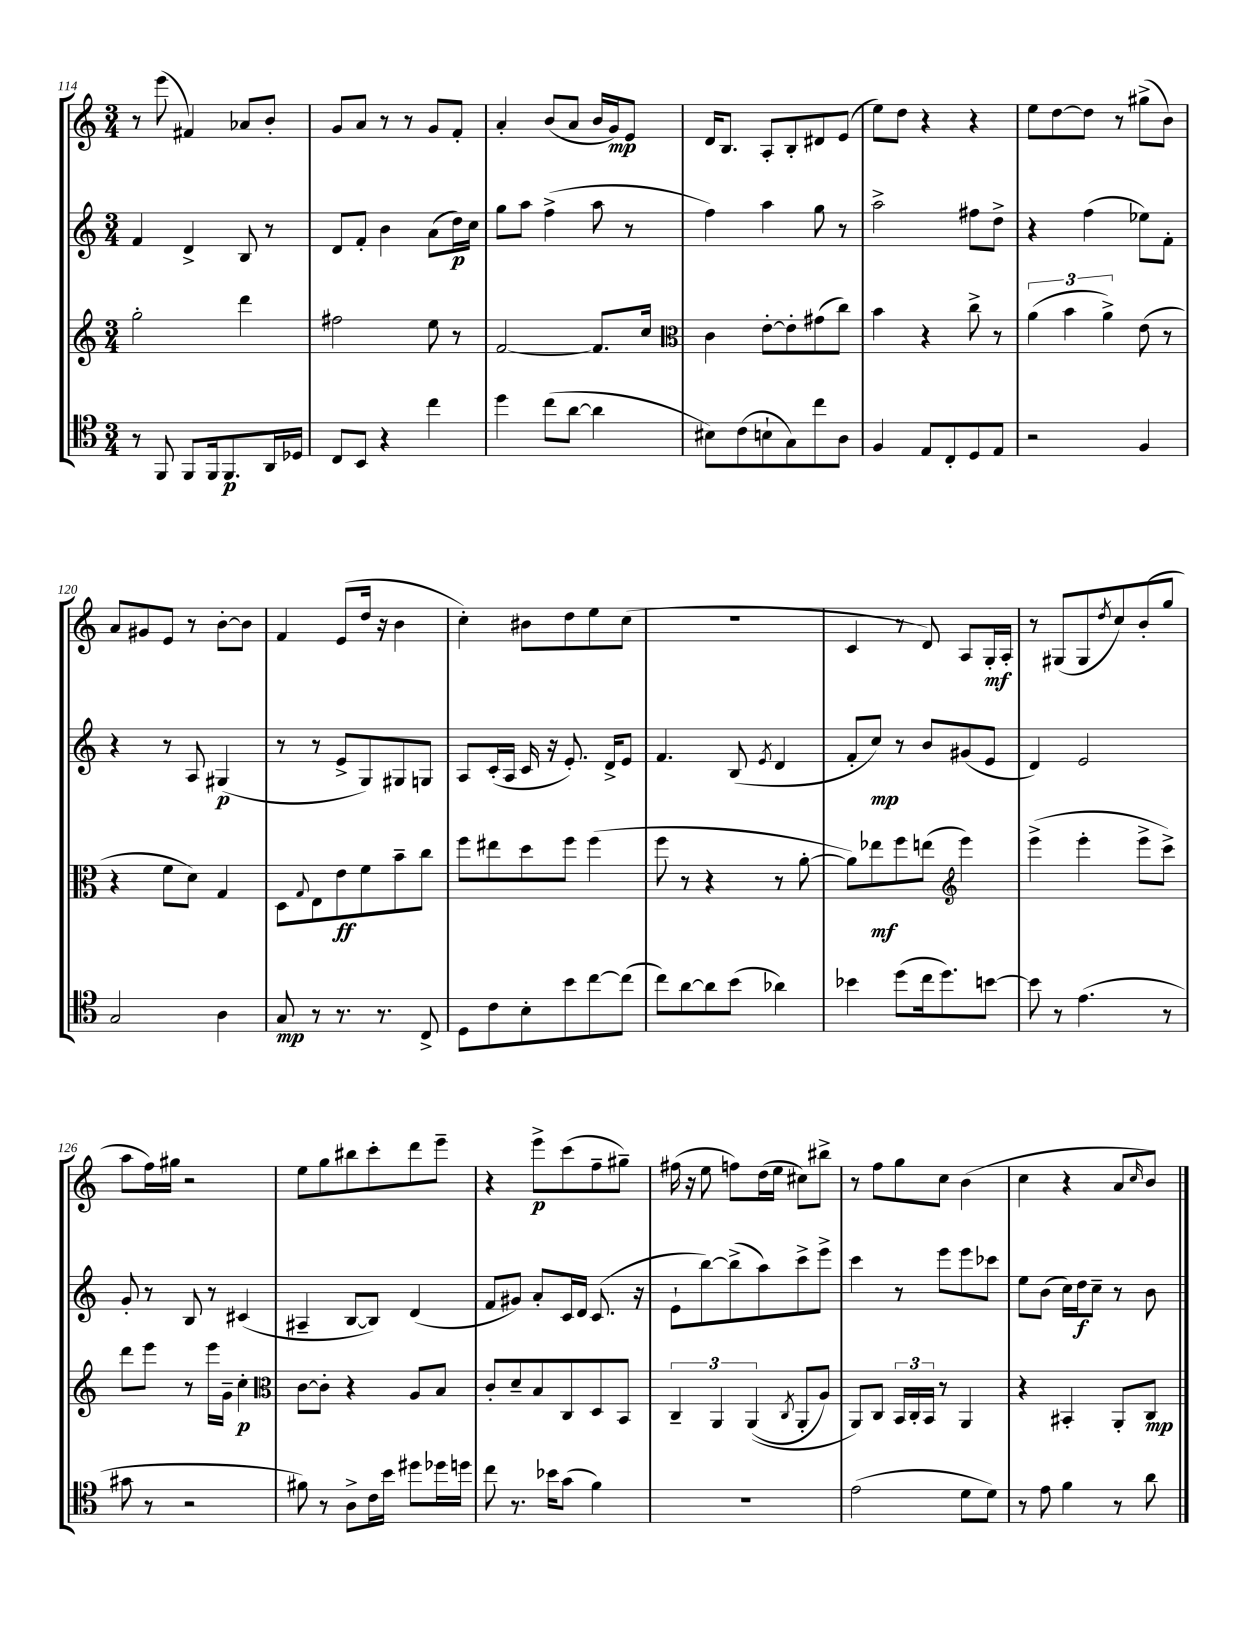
<<
\new StaffGroup <<
\new Staff = "s0" {
    \clef treble \key c \major \numericTimeSignature \time 3/4
    r8 e'''8( fis'4) aes'8 b'8-. |
    g'8 a'8 r8 r8 g'8 f'8-. |
    a'4-. b'8( a'8 b'16 g'16\mp) e'8 |
    d'16 b8. a8-. b8-. dis'8 e'8( |
    e''8) d''8 r4 r4 |
    e''8 d''8~ d''8 r8 gis''8->( b'8) |
    a'8 gis'8 e'8 r8 b'8~-. b'8 |
    f'4 e'8( d''16 r16 b'4 |
    c''4-.) bis'8 d''8 e''8 c''8( |
    R2. |
    c'4 r8 d'8) a8 g16-.\mf a16-. |
    r8 gis8( gis8 \acciaccatura { d''8 } c''8) b'8-.( g''8 |
    a''8 f''16) gis''16 r2 |
    e''8 g''8 bis''8 c'''8-. d'''8 e'''8-- |
    r4 e'''8->\p c'''8( f''8-- gis''8--) |
    fis''16( r16 e''8 f''8) d''16( e''16 cis''8) bis''8-> |
    r8 f''8 g''8 c''8 b'4( |
    c''4 r4 a'8 \grace { c''16 } b'8) \bar "|." |
}
\new Staff = "s1" {
    \clef treble \key c \major \numericTimeSignature \time 3/4
    f'4 d'4-> b8 r8 |
    d'8 f'8-. b'4 a'8( d''16\p) c''16 |
    g''8 a''8 f''4->( a''8 r8 |
    f''4) a''4 g''8 r8 |
    a''2-> fis''8 d''8-> |
    r4 f''4( ees''8) f'8-. |
    r4 r8 a8 gis4\p( |
    r8 r8 e'8-> g8) gis8 g8 |
    a8 c'16-.( a16 c'16 r16 e'8.-.) d'16-> e'8 |
    f'4. b8( \acciaccatura { e'8 } d'4 |
    f'8-. c''8\mp) r8 b'8 gis'8( e'8 |
    d'4) e'2 |
    g'8-. r8 b8 r8 cis'4( |
    ais4-- b8~ b8) d'4( |
    f'8 gis'8) a'8-. c'16 d'16 c'8.( r16 |
    e'8-! b''8~) b''8->( a''8) c'''8-> e'''8-> |
    c'''4 r8 e'''8 e'''8 ces'''8 |
    e''8 b'8( c''16) d''16\f c''8-- r8 b'8 \bar "|." |
}
\new Staff = "s2" {
    \clef treble \key c \major \numericTimeSignature \time 3/4
    g''2-. d'''4 |
    fis''2 e''8 r8 |
    f'2~ f'8. c''16 |
    \clef alto c'4 e'8~-. e'8-. gis'8( c''8) |
    b'4 r4 c''8-> r8 |
    \tuplet 3/2 { a'4( b'4 a'4->) } e'8( r8 |
    r4 f'8 d'8) g4 |
    d8 \appoggiatura { g8 } e8 e'8\ff f'8 b'8-- c''8 |
    f''8 eis''8 d''8 f''8 f''4( |
    f''8 r8 r4 r8 a'8~-. |
    a'8) ees''8\mf f''8 e''8( \clef treble e'''4) |
    e'''4->( e'''4-. e'''8-> c'''8->) |
    d'''8 e'''8 r8 e'''16 g'16-- c''4-.\p |
    \clef alto c'8~ c'8-. r4 a8 b8 |
    c'8-. d'8-- b8 c8 d8 b,8 |
    \tuplet 3/2 { c4-- a,4 a,4(\( } \acciaccatura { c8 } a,8-. a8) |
    a,8\) c8 \tuplet 3/2 { b,16 c16-. b,16 } r8 a,4 |
    r4 bis,4-. a,8-. c8\mp \bar "|." |
}
\new Staff = "s3" {
    \clef tenor \key c \major \numericTimeSignature \time 3/4
    r8 f,8 f,8 f,16 f,8.\p a,16 des16 |
    c8 b,8 r4 c''4 |
    d''4 c''8( a'8~ a'4 |
    bis8) c'8( b8-! g8) c''8 a8 |
    f4 e8 c8-. d8 e8 |
    r2 f4 |
    g2 a4 |
    g8\mp r8 r8. r8. c8-> |
    d8 c'8 b8-. b'8 c''8~ c''8( |
    c''8) a'8~ a'8 b'8( aes'4) |
    bes'4 d''8( c''16 d''8.) b'8~ |
    b'8 r8 e'4.( r8 |
    gis'8 r8 r2 |
    fis'8) r8 a8-> c'16 b'16 dis''8 des''16 d''16 |
    c''8 r8. bes'16 g'8( f'4) |
    R2. |
    e'2( d'8 d'8) |
    r8 e'8 f'4 r8 a'8 \bar "|." |
}
>>
>>
\layout { \context { \Score currentBarNumber = #114 } }
